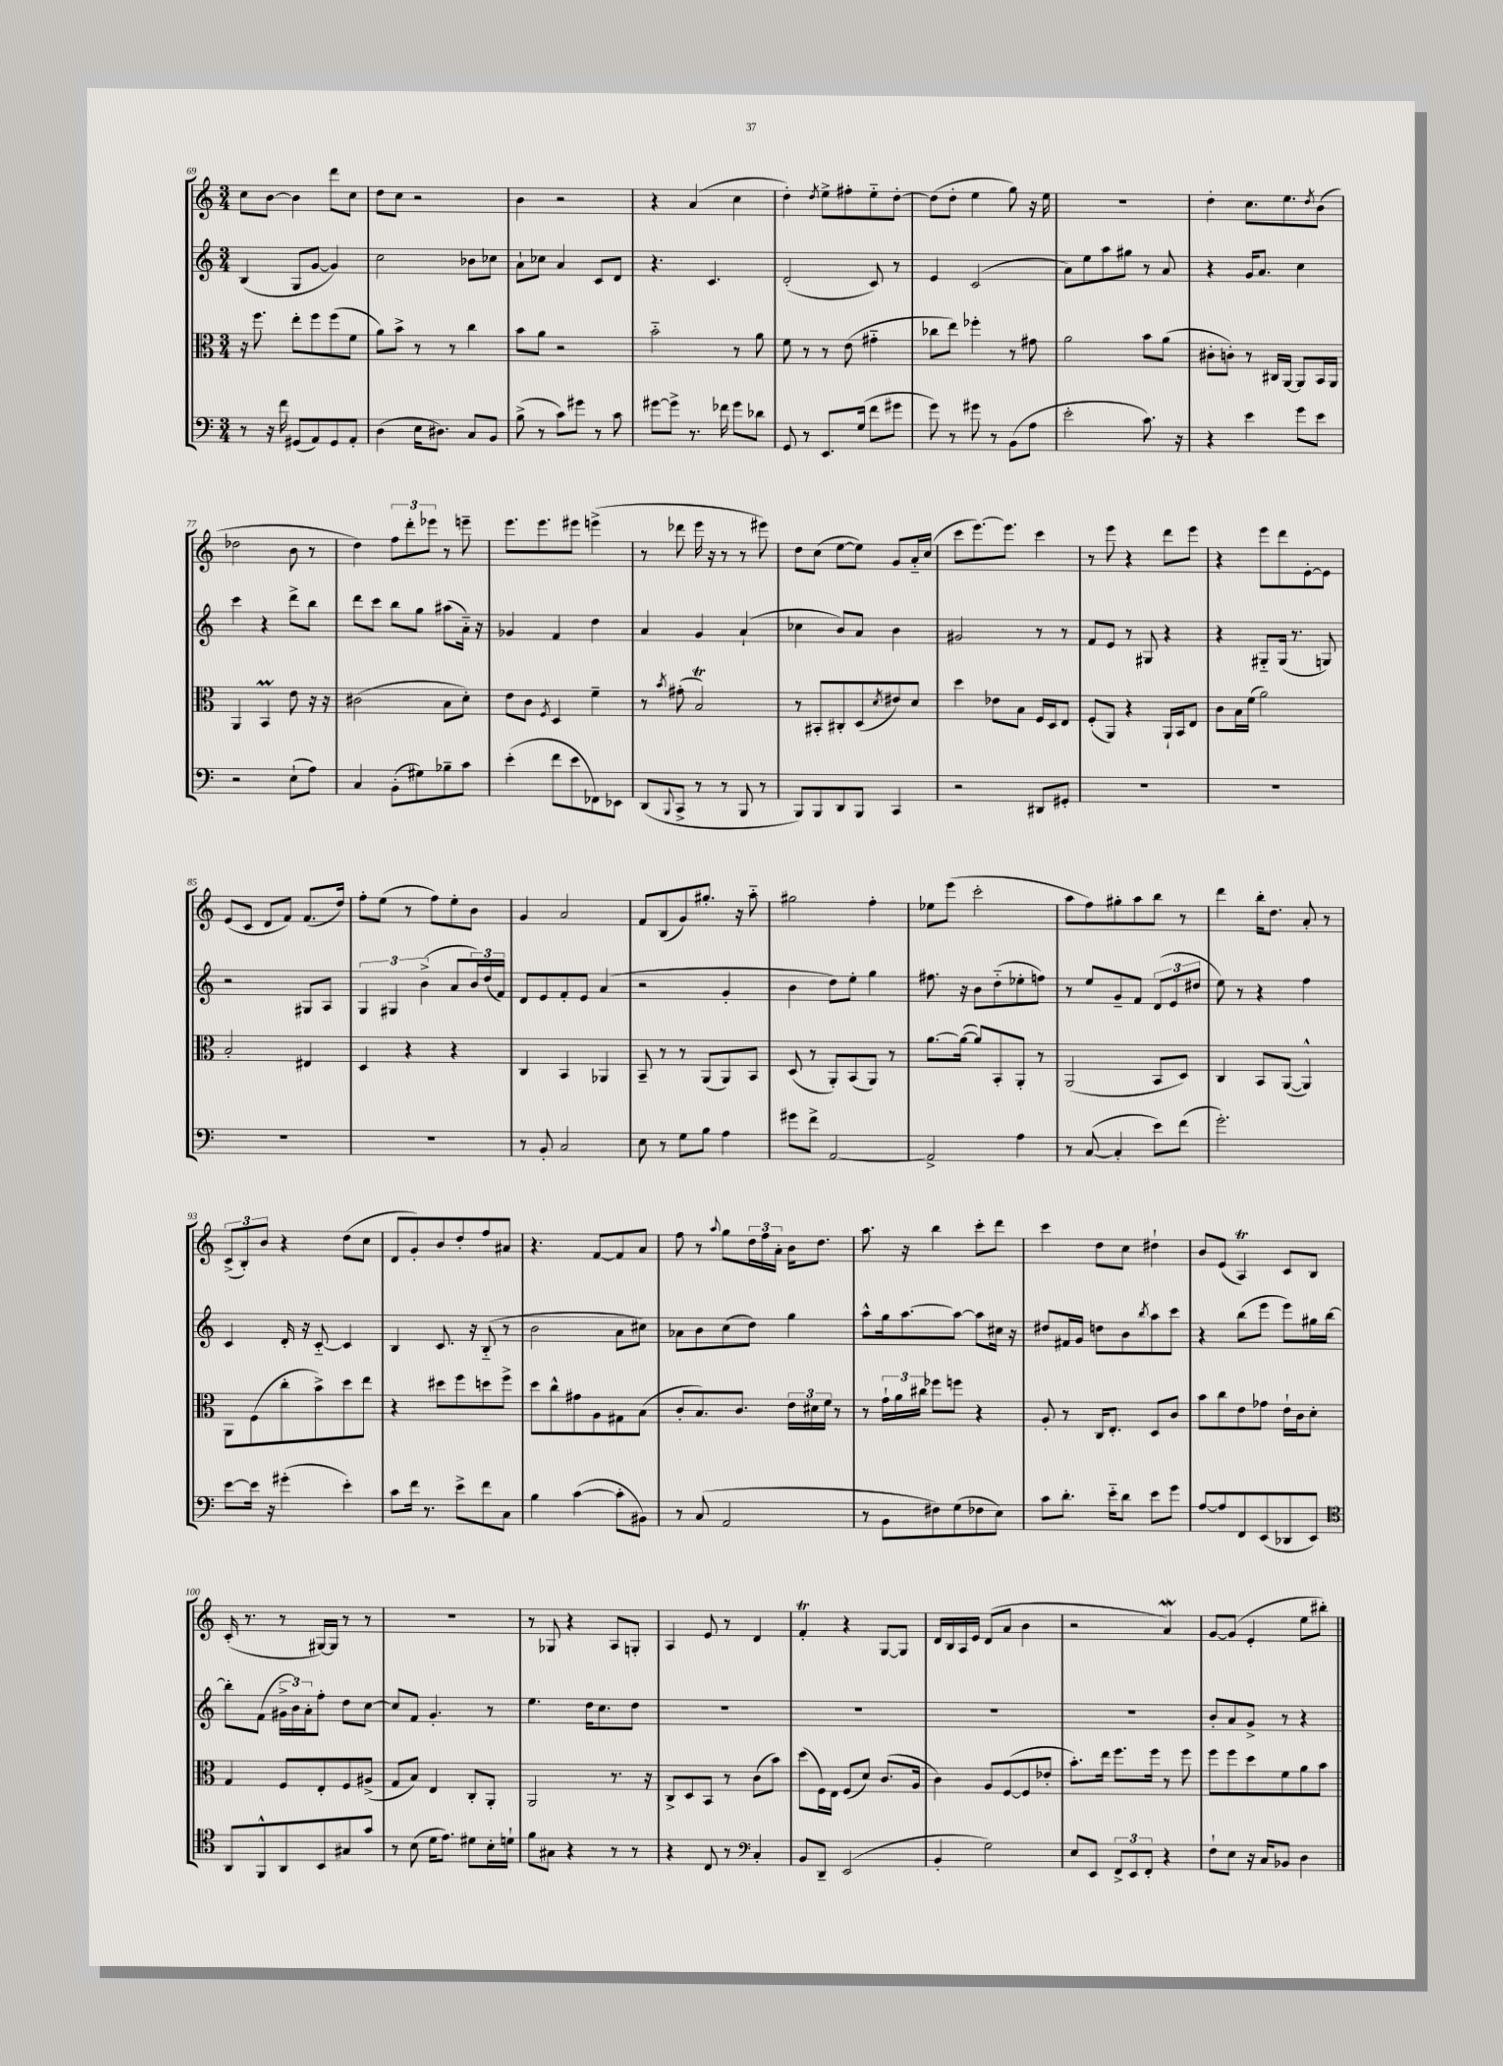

**kern	**kern	**kern	**kern
*staff4	*staff3	*staff2	*staff1
*clefF4	*clefC3	*clefG2	*clefG2
*k[]	*k[]	*k[]	*k[]
*M3/4	*M3/4	*M3/4	*M3/4
8r	16r	(4B/	8cc\L
.	8.ff\	.	.
16r	.	.	[8b\J
16f\	.	.	.
(8GG#/L	8ee'\L	8G/L	4b\]
8AA/)	8ff\	[8g/J	.
8GG#/	(8ff\	4g/])	8ddd\L
8AA'/J	8f\J	.	8cc\J
=	=	=	=
(4D\	8a\L)	2cc\	8dd\L
.	8b^\J	.	8cc\J
16E\LK	8r	.	2r
8.D#\J)	.	.	.
.	8r	.	.
8C/L	4cc\	8b-\L	.
8BB/J	.	8cc-\J	.
=	=	=	=
(8B^\	8b\L	8a`\L	4b\
8r	8a\J	8cc-\J	.
8c\L)	2r	4a/	2r
8g#\J	.	.	.
8r	.	8c/L	.
8c\	.	8d/J	.
=	=	=	=
[8g#\L	2b'~\	4.r	4r
8g#^\]J	.	.	.
8.r	.	.	(4a/
.	.	4.c/	.
16f-\	.	.	.
8g#\L	8r	.	4cc\
8d-\J	8a\	.	.
=	=	=	=
8GG/	8f\	(2d'/	4dd'\)
8r	8r	.	.
.	.	.	8qdd/
8.EE/L	8r	.	8ee^\L
.	(8e\	.	8ff#'\
(16G/Jk	.	.	.
8f\L	4g#'~\	8c/)	8ee'~\
8g#\J	.	8r	[8dd'\J
=	=	=	=
8g\)	8cc-\L	4e/	(8dd\]L
8r	8ee\J)	.	8dd'\J
8g#\	4ff-'\	(2c/	4ee\
8r	.	.	.
(8BB\L	8r	.	8gg\)
8A\J	8g#\	.	16r
.	.	.	16ee\
=	=	=	=
2e'\	2a\	8a\L)	2.r
.	.	8ee\	.
.	.	8aa\	.
.	.	8gg#\J	.
8.c\)	8b\L	8r	.
.	(8a\J	8a/	.
16r	.	.	.
=	=	=	=
4r	8c#'\L	4r	4dd'\
.	8c'\J)	.	.
4e\	8r	16g/LK	8.cc\L
.	.	8.a/J	.
.	16C#/LL	.	.
.	[16AA/JJ	.	8.ee\
8g\L	8AA/]L	4cc\	.
.	.	.	8qdd/
8e\J	16BB/L	.	(8b\J
.	16AA/JJ	.	.
=	=	=	=
2r	4AA/	4ccc\	2dd-\
.	4BB/	4r	.
(8E`\L	8e\	8ddd^\L	8b\
8A\J)	16r	8bb\J	8r
.	16r	.	.
=	=	=	=
4C/	(2c#\	8ddd\L	4dd\)
.	.	8ccc\J	.
(8BB'\L	.	8bb\L	12ff\L
.	.	.	12ddd'\
8G#\)	.	8gg\J	.
.	.	.	12eee-\J
8B-~\	8B\L	(8aa#\L	8r
8c\J	8d'\J)	16a'~\Jk)	8eee~\
.	.	16r	.
=	=	=	=
(4e'\	8e\L	4g-/	8.eee\L
.	8c\J	.	.
.	.	.	8.eee\
.	8qF/	.	.
8f\L	4D/	4f/	.
8e\	.	.	8eee#\J
8FF-\)	4f~\	4dd\	(4eee^\
8EE-\J	.	.	.
=	=	=	=
(8DD/L	8r	4a/	8r
8qqBBB/	8qb/	.	.
8CC^/J	(8g#'\	.	8ddd-\
8r	2B/)	4g/	16eee\
.	.	.	16r
8r	.	.	8r
8BBB/	.	(4a`/	8r
8r	.	.	8eee#\)
=	=	=	=
8BBB/L)	8r	4cc-\	8dd\L
8BBB/	8BB#'/L	.	(8cc\J
8DD/	8C#'/	8b/L)	[8ee\L
8BBB/J	(8D/	8a/J	8ee\]J)
.	8qd/	.	.
4CC/	8e#/)	4b\	8g/L
.	8d/J	.	16a'~/L
.	.	.	(16cc/JJ
=	=	=	=
2r	4dd\	2g#/	8ccc\L
.	.	.	[8.eee\)
.	8e-\L	.	.
.	.	.	8.eee\]J
.	8B\J	.	.
8DD#/L	16F/LL	8r	4ccc\
.	16D/J	.	.
8GG#'/J	8E/J	8r	.
=	=	=	=
2.r	(8F'/L	8f/L	8r
.	8AA/J)	8e/J	8eee\
.	4r	8r	4r
.	.	8G#/	.
.	16AA`/LL	4r	8ddd\L
.	16BB/J	.	.
.	8E/J	.	8eee\J
=	=	=	=
2.r	8c\L	4r	4r
.	16B\L	.	.
.	(16f\JJ	.	.
.	2a\)	8G#'~/L	8eee\L
.	.	(16G#/Jk	8ddd\
.	.	8.r	.
.	.	.	[8e'\
.	.	8G/)	8e\]J
=	=	=	=
2.r	2B'/	2r	(8e/L
.	.	.	8c/J
.	.	.	8d/L
.	.	.	8f/J)
.	4E#/	8G#/L	(8.f/L
.	.	8A/J	.
.	.	.	16dd/Jk)
=	=	=	=
2.r	4D/	6G/	8ff'\L
.	.	.	(8ee\J
.	.	6G#/	.
.	4r	.	8r
.	.	(6b^\	.
.	.	.	8ff\L)
.	4r	8a/L	8ee'\
.	.	24b/L)	8b\J
.	.	(24dd/	.
.	.	24f/JJ)	.
=	=	=	=
8r	4C/	8d/L	4g/
8BB'/	.	8e/	.
2C/	4BB/	8f'/	2a/
.	.	8e/J	.
.	4AA-/	(4a/	.
=	=	=	=
8E\	8BB~/	2r	8f/L
8r	8r	.	(8B/
8G\L	8r	.	8g/)
8B\J	(8AA/L	.	8.gg#'/J
4A\	8AA/)	4g'/	.
.	.	.	16r
.	8BB/J	.	8aa'~\
=	=	=	=
8g#\L	(8D/	4b\	2gg#\
8f^\J	8r	.	.
[2AA/	8AA'/L)	8dd\L)	.
.	(8BB/	8ee'\J	.
.	8AA/J)	4gg\	4ff'\
.	8r	.	.
=	=	=	=
2AA^/]	[8.a\L	8.ff#\	8ee-\L
.	.	.	(8eee\J
.	(16a\_Jk	16r	.
.	8a/]L)	8b\L	2ccc'\
.	8BB'/	(8dd'~\	.
4A\	8AA'/J	8ee-'\	.
.	8r	8ff\J)	.
=	=	=	=
8r	(2AA/	8r	8aa\L
([8C/	.	8ee/L	8ff\)
4C'/]	.	8g~/	8gg#'\
.	.	8f/J	8aa\
8e\L)	8BB/L	(12d/L	8bb\J
.	.	12e/	.
(8f\J	8D/J)	.	8r
.	.	12dd#/J	.
=	=	=	=
2.g'\)	4C/	8ee\)	4ddd\
.	.	8r	.
.	8BB/L	4r	16bb'\LK
.	.	.	8.dd\J
.	([8AA/J	.	.
.	4AA^^/])	4ff\	8a'/
.	.	.	8r
=	=	=	=
[8e\L	8AA\L	4c/	(12c^/L
.	.	.	12B'/)
16e\]Jk	(8F\	.	.
.	.	.	12b/J
16r	.	.	.
(4g#'\	8cc'\	16d'/	4r
.	.	16r	.
.	8b^\)	[8c'~/	.
4e'\)	8dd\	4c/]	(8dd\L
.	8ee\J	.	8cc\J
=	=	=	=
8c\L	4r	4B/	8d/L
16f\Jk	.	.	8g'/)
8.r	.	.	.
.	8dd#\L	8.c/	8b/
8e^\L	8ff\	.	8dd'/
.	.	16r	.
8f\	8dd\	(8B'~/	8ff/
8C\J	8ff^\J	8r	8a#/J
=	=	=	=
4B\	8dd\L	2b\	4.r
.	8cc^^\	.	.
([4c\	8g#\	.	.
.	8A\	.	[8f/L
8c'\]L	8G#\	8a\L	8f/]
8BB#\J)	(8B\J	8cc#\J)	8a/J
=	=	=	=
8r	8c'/L	8a-\L	8ff\
(8C/	8.B/)	8b\	8r
.	.	.	8qqaa/
2AA/	.	(8cc\	8gg\L
.	8.c/J	.	.
.	.	8dd\J)	24dd\L
.	.	.	24ff\
.	.	.	24a'\JJ
.	24e\LL	4gg\	16b\LK
.	24d#\	.	.
.	.	.	8.dd\J
.	24f\JJ	.	.
.	8r	.	.
=	=	=	=
8r	8r	8aa^^\L	8.aa\
8BB\L	24g`\LL	16gg\k	.
.	24a\	.	.
.	.	[8.aa\	16r
.	24cc#\JJ	.	.
8F#\)	8ff-\L	.	4bb\
(8G\	8ff\J	8aa\_J	.
8F-\	4r	8aa\]L	8ccc'\L
8E\J)	.	16cc#\Jk	8ddd\J
.	.	16r	.
=	=	=	=
8c\L	8A'/	8dd#/L	4ccc\
8.d'\J	8r	16f#/L	.
.	.	16g/JJ	.
.	16C/LK	8dd\L	8dd\L
16e'~\LK	8.E'/J	.	.
8d\J	.	8b\	8cc\J
.	.	8qbb/	.
8e\L	8D/L	8aa\	4dd#`\
8g\J	8c/J	8ccc\J	.
=	=	=	=
[8A/L	8b\L	4r	8b/L
8A/]	8cc\	.	(8e/J
8FF/	8e\	(8bb\L	4A/)
(8EE/	8g-\J	8eee\J	.
8DD-/	16e`\LL	8eee\L)	8c/L
.	16c\J	.	.
8EE/J)	8d'\J	16gg#\L	8B/J
.	.	[16bb\JJ	.
=	=	=	=
*clefC4	*	*	*
8AA/L	4G/	8bb'\]L	(16c'/
.	.	.	8.r
8FF^^/	.	(8f\J	.
8AA/	8F/L	24g#^\LL	8r
.	.	24b\)	.
.	.	24a'\J	.
8BB/	8E'/	8ff'\J	[16G#/LL)
.	.	.	16G#/]JJ
8G#/	8F/	8dd\L	8r
8g/J	(8A#^/J	[8cc\J	8r
=	=	=	=
8r	8G/L	8cc/]L	2.r
(8B\	8B/J)	8f/J	.
16d\LK	4E/	4.g'/	.
8.e\J)	.	.	.
8d#\L	8C'/L	.	.
16B'\L	8AA'/J	8r	.
16d`\JJ	.	.	.
=	=	=	=
8f\L	2AA/	4.ee\	8r
8G#\J	.	.	8G-/
4r	.	.	4r
.	.	16dd\LK	.
.	.	8.cc\	.
8r	8.r	.	8A/L
8r	.	8dd\J	8G'/J
.	16r	.	.
=	=	=	=
4r	8C^/L	2.r	4A/
.	8D/	.	.
8C/	8BB/J	.	8e/
8r	8r	.	8r
*clefF4	*	*	*
4C'/	(8c\L	.	4d/
.	8b\J)	.	.
=	=	=	=
8BB/L	(8dd\L	2.r	4f'/
8DD~/J	16F\L)	.	.
.	16E\JJ	.	.
(2EE/	(8F/L	.	4r
.	8d/J)	.	.
.	(8.c/L	.	[8G/L
.	.	.	8G/]J
.	16A/Jk	.	.
=	=	=	=
4BB'/	4c\)	2.r	16d/LL
.	.	.	16B/
.	.	.	16A/
.	.	.	16e/JJ
2G\)	8A/L	.	(8d/L
.	([8F/	.	8a/J
.	8F/]	.	4b\
.	8e-'/J	.	.
=	=	=	=
8E/L	8.b'\L)	2.r	2r
8EE/J	.	.	.
.	16ee\Jk	.	.
12FF^/L	8.ff\L	.	.
12EE/	.	.	.
12FF'/J	.	.	.
.	16ff\Jk	.	.
4r	8r	.	4a/)
.	8ff\	.	.
=	=	=	=
8F`\L	8ff\L	8b'/L	[8g/L
8E\J	8ff\	8a/	(8g/]J
16r	8dd\	8g^/J	4e'/
16C/LK	.	.	.
8BB-/J	8f\	8r	.
4D\	8a\	4r	8ee\L
.	8b\J	.	8bb#'\J)
==	==	==	==
*-	*-	*-	*-
